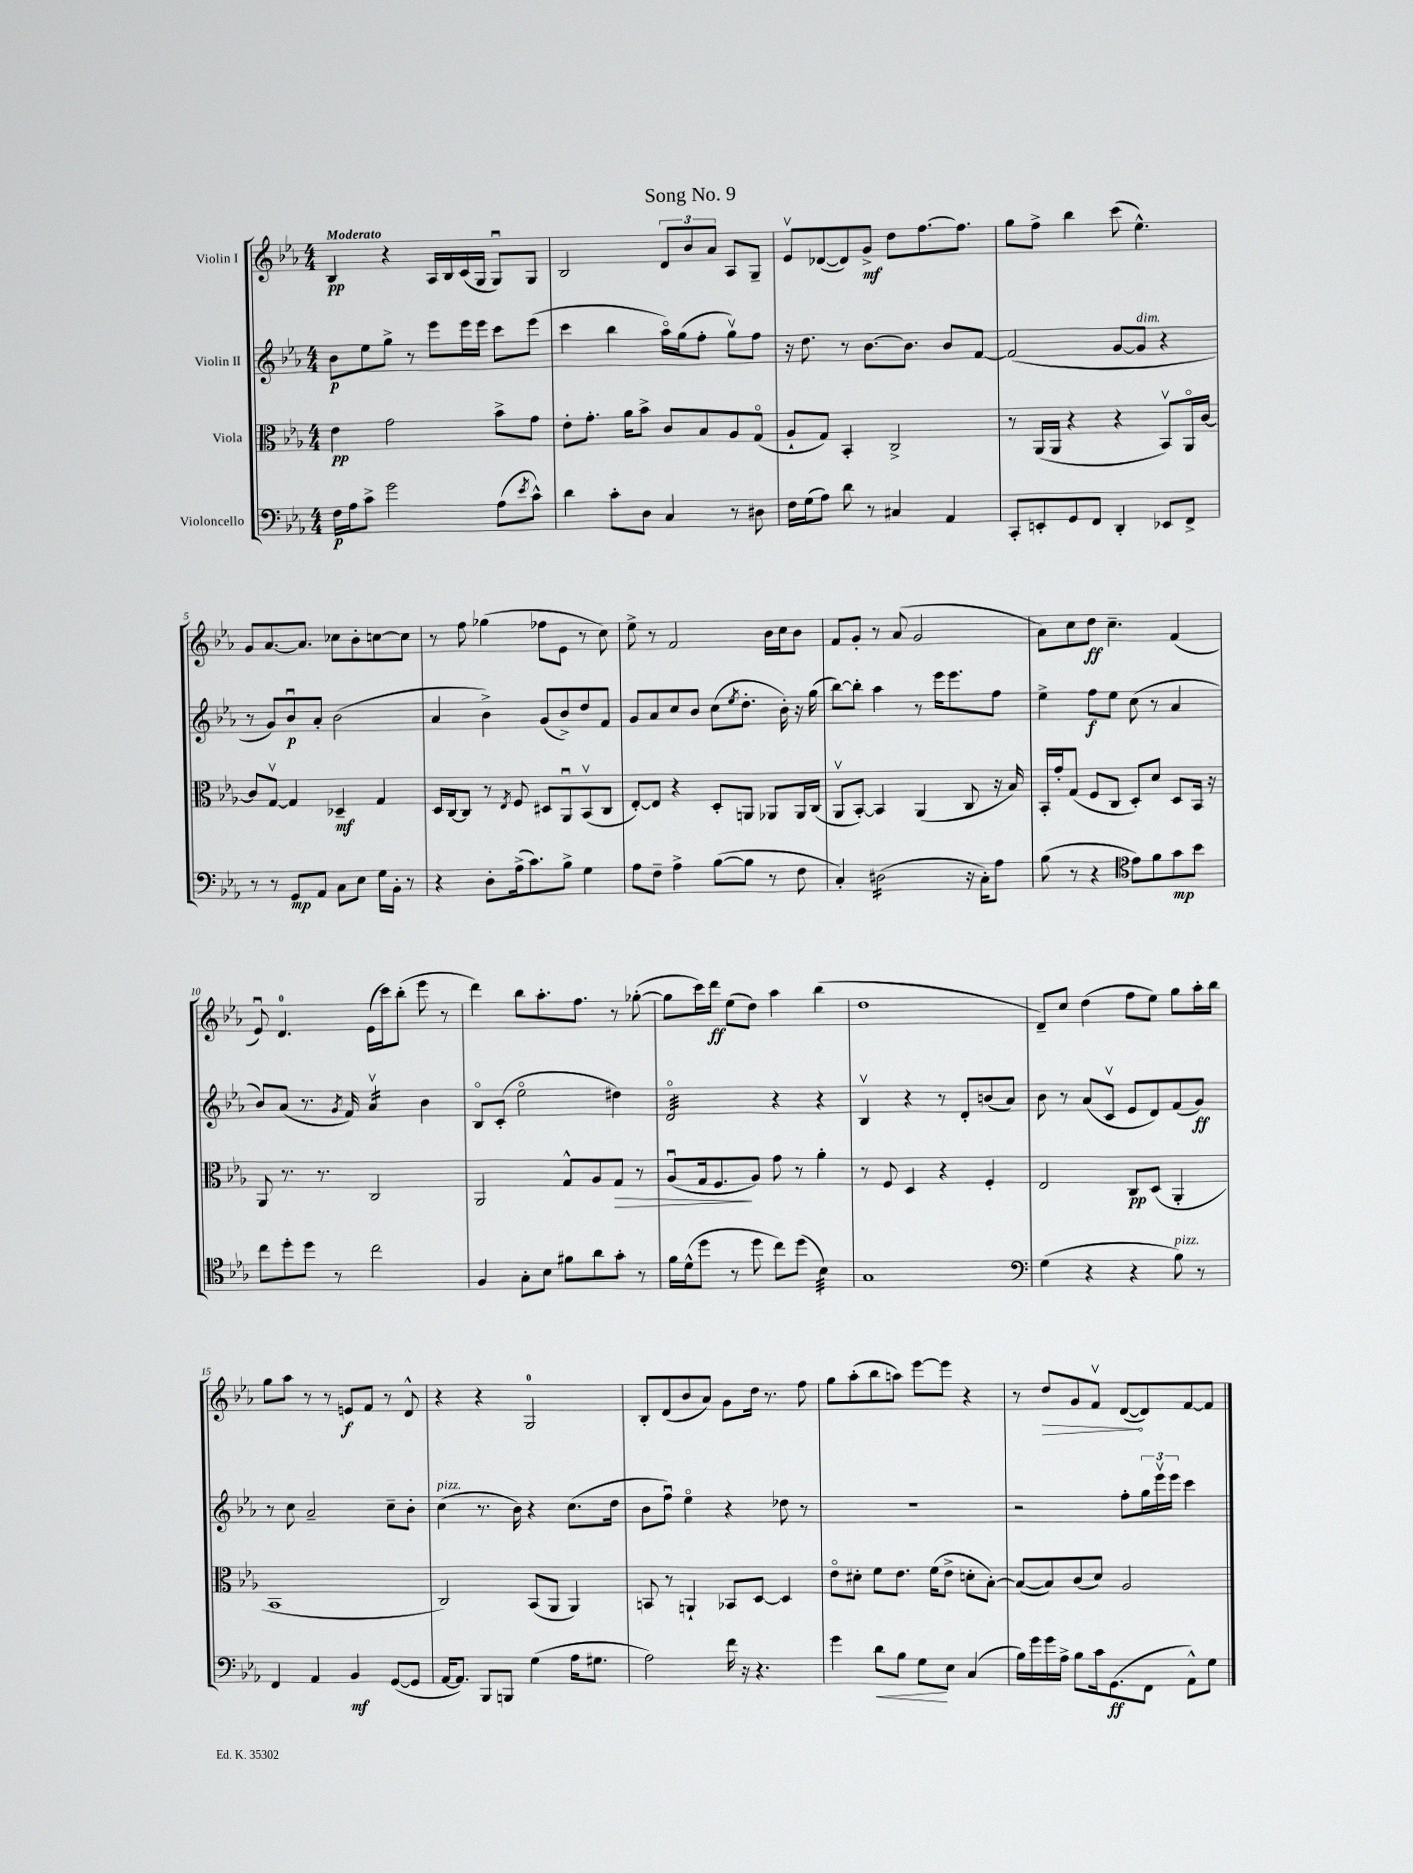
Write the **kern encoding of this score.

**kern	**kern	**kern	**kern
*staff4	*staff3	*staff2	*staff1
*clefF4	*clefC3	*clefG2	*clefG2
*k[b-e-a-]	*k[b-e-a-]	*k[b-e-a-]	*k[b-e-a-]
*M4/4	*M4/4	*M4/4	*M4/4
16F	4e-	8b-	4B-
16A-	.	.	.
8c^	.	8ee-	.
2g	2g	8gg^	4r
.	.	8r	.
.	.	8eee-	16A-
.	.	.	16B-
.	.	16eee-	(16c
.	.	16eee-	16G
(8A-	8b-^	8ccc	8Gu)
8qe-	.	.	.
8c^^)	8g	(8eee-	8G
=	=	=	=
4d	8e-'	4ccc	2B-
.	8.g'	.	.
8c'	.	4bb-	.
.	16a-	.	.
8D	8b-^	.	.
4C	8c	16aa-o)	12d
.	.	(16gg	.
.	.	.	12b-
.	8B-	8ff'	.
.	.	.	12a-
8r	8A-	8ggv)	8A-
8D#	(8Go	8ff	8G~
=	=	=	=
16F	8A-`	16r	8e-v
(16G	.	8.dd	.
8A-)	8G)	.	([8d-
8d	4BB-'	8r	8d-])
8r	.	[8.b-	8g^
4C#	2C^	.	8dd
.	.	8.b-]	.
.	.	.	[8.ff
4AA-	.	8b-	.
.	.	.	8.ff]
.	.	[8f	.
=	=	=	=
8CC'	8r	(2f]	8gg
8EE'	(16AA-	.	8ff^
.	16AA-	.	.
8GG	4r	.	4bb-
8FF	.	.	.
4DD'	4r	[8g	(8ccc
.	.	8g]	4.ee-^^)
8EE-	8BB-v)	4r	.
8FF^	16AA-o	.	.
.	[16c	.	.
=	=	=	=
8r	8c]	8r	8g
8r	[8Gv	8g)	[8.a-
8GG	4G]	8b-u	.
.	.	.	8.a-]
8AA-	.	8a-'	.
8C	4D-~	(2b-	8cc-
8E-	.	.	8b-'
16G	4G	.	[8cc
16BB-'	.	.	.
8r	.	.	8cc]
=	=	=	=
4r	16D	4a-	8r
.	[16C	.	.
.	8C]	.	8ff
8D'	8r	4b-^)	(4gg-
.	8qE-	.	.
(16A-^	8F	.	.
8.c)	.	.	.
.	8D#	(8g	8ff-
8B-^	8AA-u	8b-^)	8e-
4G	(8BB-v	8dd	8r
.	8C	8f	8cc)
=	=	=	=
8A-	[8E-')	8g	8ee-^
8F~	8E-]	8a-	8r
4A-^	4r	8cc	2f
.	.	8b-	.
([8B-	8D'	(8cc	.
.	.	8qee-	.
8B-]	8AA	8.dd'	.
8r	8AA-	.	16b-
.	.	16b-')	16cc
8F	16AA-	16r	8b-
.	(16C	(16gg	.
=	=	=	=
4C')	8AA-v	[8bb-)	8f
.	[8BB-')	8bb-']	8g'
(2D#	4BB-]	4aa-	8r
.	.	.	(8a-
.	(4AA-	8r	2g
.	.	16eee-	.
.	.	8.eee-	.
16r	8C	.	.
16C')	.	.	.
8A-	16r	8ff	.
.	16B-)	.	.
=	=	=	=
(8B-	16BB-'	4ee-^	8a-)
.	16g'	.	.
8r	(8G	.	8cc
4r	8F	8ff	8dd
.	8C	8ee-	4.cc~
*clefC4	*	*	*
8e-)	8D')	(8cc	.
8f	8d	8r	.
8g	8D	4a-	(4f
8b-	16BB-	.	.
.	16r	.	.
=	=	=	=
8cc	8AA-	8b-)	8e-u)
8dd'	8.r	(8a-	4.d
8dd	.	8.r	.
.	8.r	.	.
8r	.	.	.
.	.	8qg	.
.	.	16f)	.
2cc	2C	4a-v	(16e-
.	.	.	16ccc)
.	.	.	(8bb-'
.	.	4b-	8eee-
.	.	.	8r
=	=	=	=
4F	2AA-	8B-o	4ddd)
.	.	(8c'	.
8G'	.	2ee-o	8bb-
8B-	.	.	8.aa-'
8f#	8G^^	.	.
.	.	.	8.ff
8a-	8A-	.	.
8g'	8G	4dd#)	8r
8r	8r	.	([8gg-'
=	=	=	=
16f	(8A-u	2do	8gg-]
(16d^^	.	.	.
8dd	16G	.	16ccc)
.	8.F	.	16ddd
8r	.	.	(8ee-
8dd	8A-)	.	8dd)
8cc)	8g	4r	4aa-
(8dd	8r	.	.
4B-)	4a-'	4r	(4bb-
=	=	=	=
1G	8r	4B-v	1dd
.	8F	.	.
.	4D	4r	.
.	4r	8r	.
.	.	8d'	.
.	4F'	(8b	.
.	.	8a-)	.
=	=	=	=
*clefF4	*	*	*
(4G	2E-	8b-	8d~)
.	.	8r	8cc
4r	.	(8a-	(4dd
.	.	8cv	.
4r	8C	8e-	8ff
.	(8D	8d)	8ee-)
8B-)	4AA-'	(8f	8gg
8r	.	8g)	16aa-'
.	.	.	16bb-
=	=	=	=
4FF	1BB-	8r	8gg
.	.	8cc	8aa-
4AA-	.	2a-~	8r
.	.	.	8r
4BB-	.	.	8e
.	.	.	8f
([8GG	.	8cc~	8r
8GG]	.	8b-'	8d^^
=	=	=	=
[16AA-	2C)	(4cc	4r
8.AA-])	.	.	.
8BBB-	.	8.r	4r
8BBB	.	.	.
.	.	16b-)	.
(4G	(8BB-	4r	2G
.	8AA-	.	.
16A-	4AA-)	(8.cc	.
8.G#	.	.	.
.	.	16dd	.
=	=	=	=
2A-)	8BB	8b-	8B-'
.	8r	8ffu)	(8d
.	4AA`	4ee-o	8b-
.	.	.	8a-)
16f	8BB-	4r	8g
16r	.	.	.
4.r	[8D	.	16dd
.	.	.	8.r
.	4D]	8dd-	.
.	.	8r	8ff
=	=	=	=
4g	8e-o	1r	8gg
.	8d#'	.	(8aa-'
8d	8f	.	8bb-
8B-	8.e-	.	8aa)
8G	.	.	[8eee-
.	(16f	.	.
8E-	8e-^	.	8eee-]
(4C	8d'	.	4r
.	[8B-')	.	.
=	=	=	=
16B-)	(8B-_	2r	8r
16g	.	.	.
16g	8B-])	.	8dd
16A-^	.	.	.
8B-	(8c	.	8g
16c	8d)	.	8fv
(8.GG	.	.	.
.	2A-	8ff'	([8d
8FF	.	24gg	8d])
.	.	24eee-v	.
.	.	24eee-	.
8AA-^^)	.	4ccc	[8f
8G	.	.	8f]
==	==	==	==
*-	*-	*-	*-
